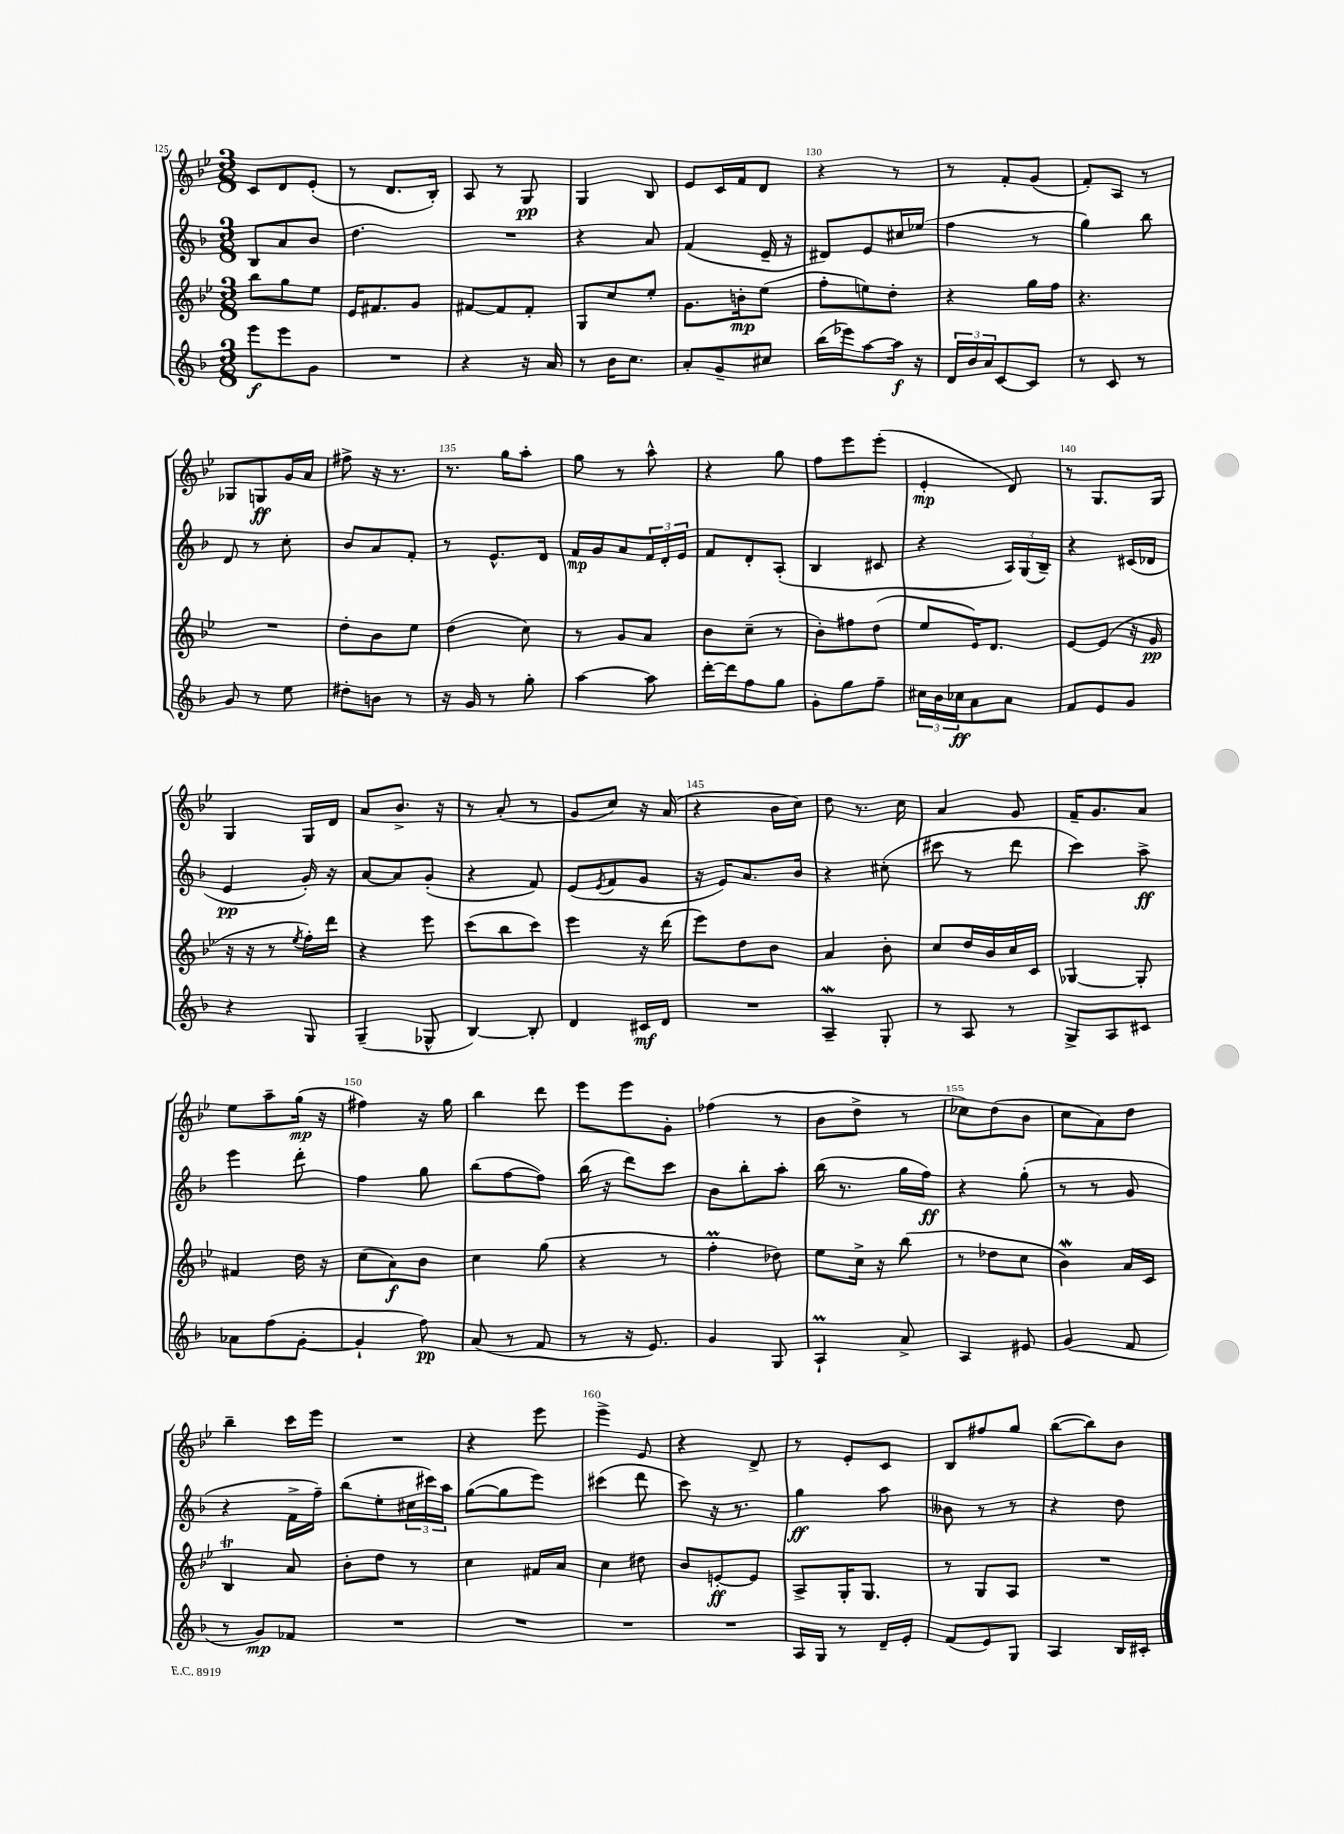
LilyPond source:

<<
\new StaffGroup <<
\new Staff = "s0" {
    \clef treble \key bes \major \numericTimeSignature \time 3/8
    c'8 d'8 ees'8-.( |
    r8 d'8. bes16-.) |
    a8 r8 g8\pp |
    g4 bes8 |
    ees'8 c'16 f'16 d'8 |
    r4 r8 |
    r8 f'8-. g'8( |
    f'8-.) a8 r8 |
    ges8 g8\ff g'16 a'16 |
    fis''8-> r16 r8. |
    r8. g''16 a''8-. |
    g''8 r8 a''8-^ |
    r4 g''8 |
    f''8 ees'''8 ees'''8-.( |
    ees'4-.\mp d'8) |
    r8 g8. g16 |
    g4 g16 d'16 |
    a'8 bes'8.-> r16 |
    r8 a'8-.( r8 |
    g'8 c''8) r16 a'16( |
    r4 bes'16 c''16) |
    d''8 r8. c''16 |
    a'4 g'8 |
    f'16-- g'8. a'8 |
    ees''8 a''8-- g''16\mp( r16 |
    fis''4) r16 g''16 |
    bes''4 d'''8 |
    ees'''8 ees'''8 g'8-. |
    fes''4( r8 |
    bes'8 d''8-> r8 |
    ces''8) d''8( bes'8 |
    c''8 a'8) d''8 |
    bes''4-- c'''16 ees'''16 |
    R4. |
    r4 ees'''8 |
    ees'''4-> ees'8 |
    r4 d'8-> |
    r8 ees'8-. c'8 |
    bes8 fis''8 g''8 |
    bes''8~( bes''8) bes'8 \bar "|." |
}
\new Staff = "s1" {
    \clef treble \key f \major \numericTimeSignature \time 3/8
    bes8 a'8 bes'8 |
    d''4. |
    R4. |
    r4 a'8 |
    f'4( e'16-- r16 |
    dis'8) e'8 cis''16 ees''16( |
    f''4 r8 |
    g''4) bes''8 |
    d'8 r8 c''8-. |
    bes'8 a'8 f'8-. |
    r8 e'8.-^ d'16 |
    f'16\mp g'16 a'8 \tuplet 3/2 { f'16 d'16-. e'16 } |
    f'8 d'8-. a8-.( |
    bes4 cis'8 |
    r4 \tuplet 3/2 { a16) g16( bes16--) } |
    r4 cis'16( des'16 |
    e'4\pp g'16-.) r16 |
    a'8~ a'8 g'8-.( |
    r4 f'8) |
    e'8( \acciaccatura { e'8 } f'8 g'8 |
    r16 e'16) a'8. bes'16 |
    r4 cis''8-.( |
    cis'''8 r8 d'''8 |
    c'''4) a''8->\ff |
    e'''4 d'''8-. |
    f''4 g''8 |
    bes''8( f''8~ f''8) |
    bes''16( r16 d'''8) c'''8 |
    bes'8 bes''8-. a''8-. |
    bes''16( r8. g''16 f''16\ff) |
    r4 g''8-.( |
    r8 r8 g'8 |
    r4 f'16-> f''16--) |
    bes''8( e''8-. \tuplet 3/2 { cis''16 cis'''16) a''16 } |
    g''8~( g''8 e'''8) |
    cis'''4( d'''8 |
    c'''8) r16 r8. |
    g''4\ff a''8 |
    beses'8 r8 r8 |
    r4 d''8 \bar "|." |
}
\new Staff = "s2" {
    \clef treble \key bes \major \numericTimeSignature \time 3/8
    bes''8 g''8 ees''8 |
    ees'16 fis'8. g'8 |
    fis'8~ fis'8 fis'8-. |
    g8 c''8 ees''8-. |
    g'8. b'16-.\mp ees''8( |
    f''8-. e''8) d''8-. |
    r4 g''16 f''16 |
    r4. |
    R4. |
    d''8-. bes'8 ees''8 |
    d''4( c''8) |
    r8 g'8 a'8 |
    bes'8 c''8--( r8 |
    bes'8-.) fis''8 d''8( |
    ees''8 ees'16) d'8. |
    ees'8~ ees'8( r16 g'16\pp |
    r16 r16 r8 \acciaccatura { ees''8 } f''16-.) d'''16 |
    r4 ees'''8 |
    c'''8( bes''8 c'''8) |
    ees'''4 r16 d'''16( |
    ees'''8) d''8 bes'8 |
    a'4 bes'8-. |
    c''8 d''16 bes'16 c''16 c'16 |
    ges4~ ges8-. |
    fis'4 d''16 r16 |
    c''8( a'8\f) bes'8 |
    c''4 g''8( |
    r4 r8 |
    f''4-.\prall des''8) |
    ees''8 c''16-> r16 bes''8( |
    r8 des''8 c''8 |
    bes'4\mordent) a'16 c'16 |
    bes4\trill a'8 |
    bes'8-. d''8 r8 |
    c''4 fis'16 a'16 |
    c''4 dis''8 |
    bes'8 e'8~-.\ff e'8 |
    a8-> g16-. g8. |
    r8 g8 a8 |
    R4. \bar "|." |
}
\new Staff = "s3" {
    \clef treble \key f \major \numericTimeSignature \time 3/8
    e'''8\f e'''8 g'8 |
    R4. |
    r4 r16 a'16 |
    r8 bes'16 c''8. |
    a'8-. g'8-- cis''8 |
    bes''16( ees'''16) a''8~ a''16\f r16 |
    \tuplet 3/2 { d'16 bes'16 a'16 } c'8~ c'8 |
    r8 c'8 r8 |
    g'8 r8 e''8 |
    dis''8-. b'8 r8 |
    r16 g'16 r8 g''8-. |
    a''4~ a''8 |
    d'''16~-. d'''16 f''8 g''8 |
    g'8-. g''8 f''8-- |
    \tuplet 3/2 { cis''16 bes'16 ces''16\ff } a'8 a'8 |
    f'8 e'8 g'8 |
    r4 g8 |
    g4--( ges8-^ |
    bes4~) bes8-. |
    d'4 cis'16\mf d'16 |
    R4. |
    a4--\mordent g8-. |
    r8 a8 r8 |
    g8-> a8 cis'8 |
    aes'8 f''8( g'8~-. |
    g'4-! f''8\pp) |
    a'8( r8 f'8 |
    r8 r16 e'8.) |
    g'4 g8 |
    a4-!\prall a'8-> |
    a4 eis'8 |
    g'4( f'8 |
    r8 g'8\mp) fes'8 |
    R4. |
    R4. |
    R4. |
    R4. |
    a16 g16 r8 d'16-- e'16-. |
    f'8( e'8) g8 |
    a4 bes16 cis'16-. \bar "|." |
}
>>
>>
\layout { \context { \Score currentBarNumber = #125 \override BarNumber.break-visibility = ##(#f #t #t) barNumberVisibility = #(every-nth-bar-number-visible 5) } }
